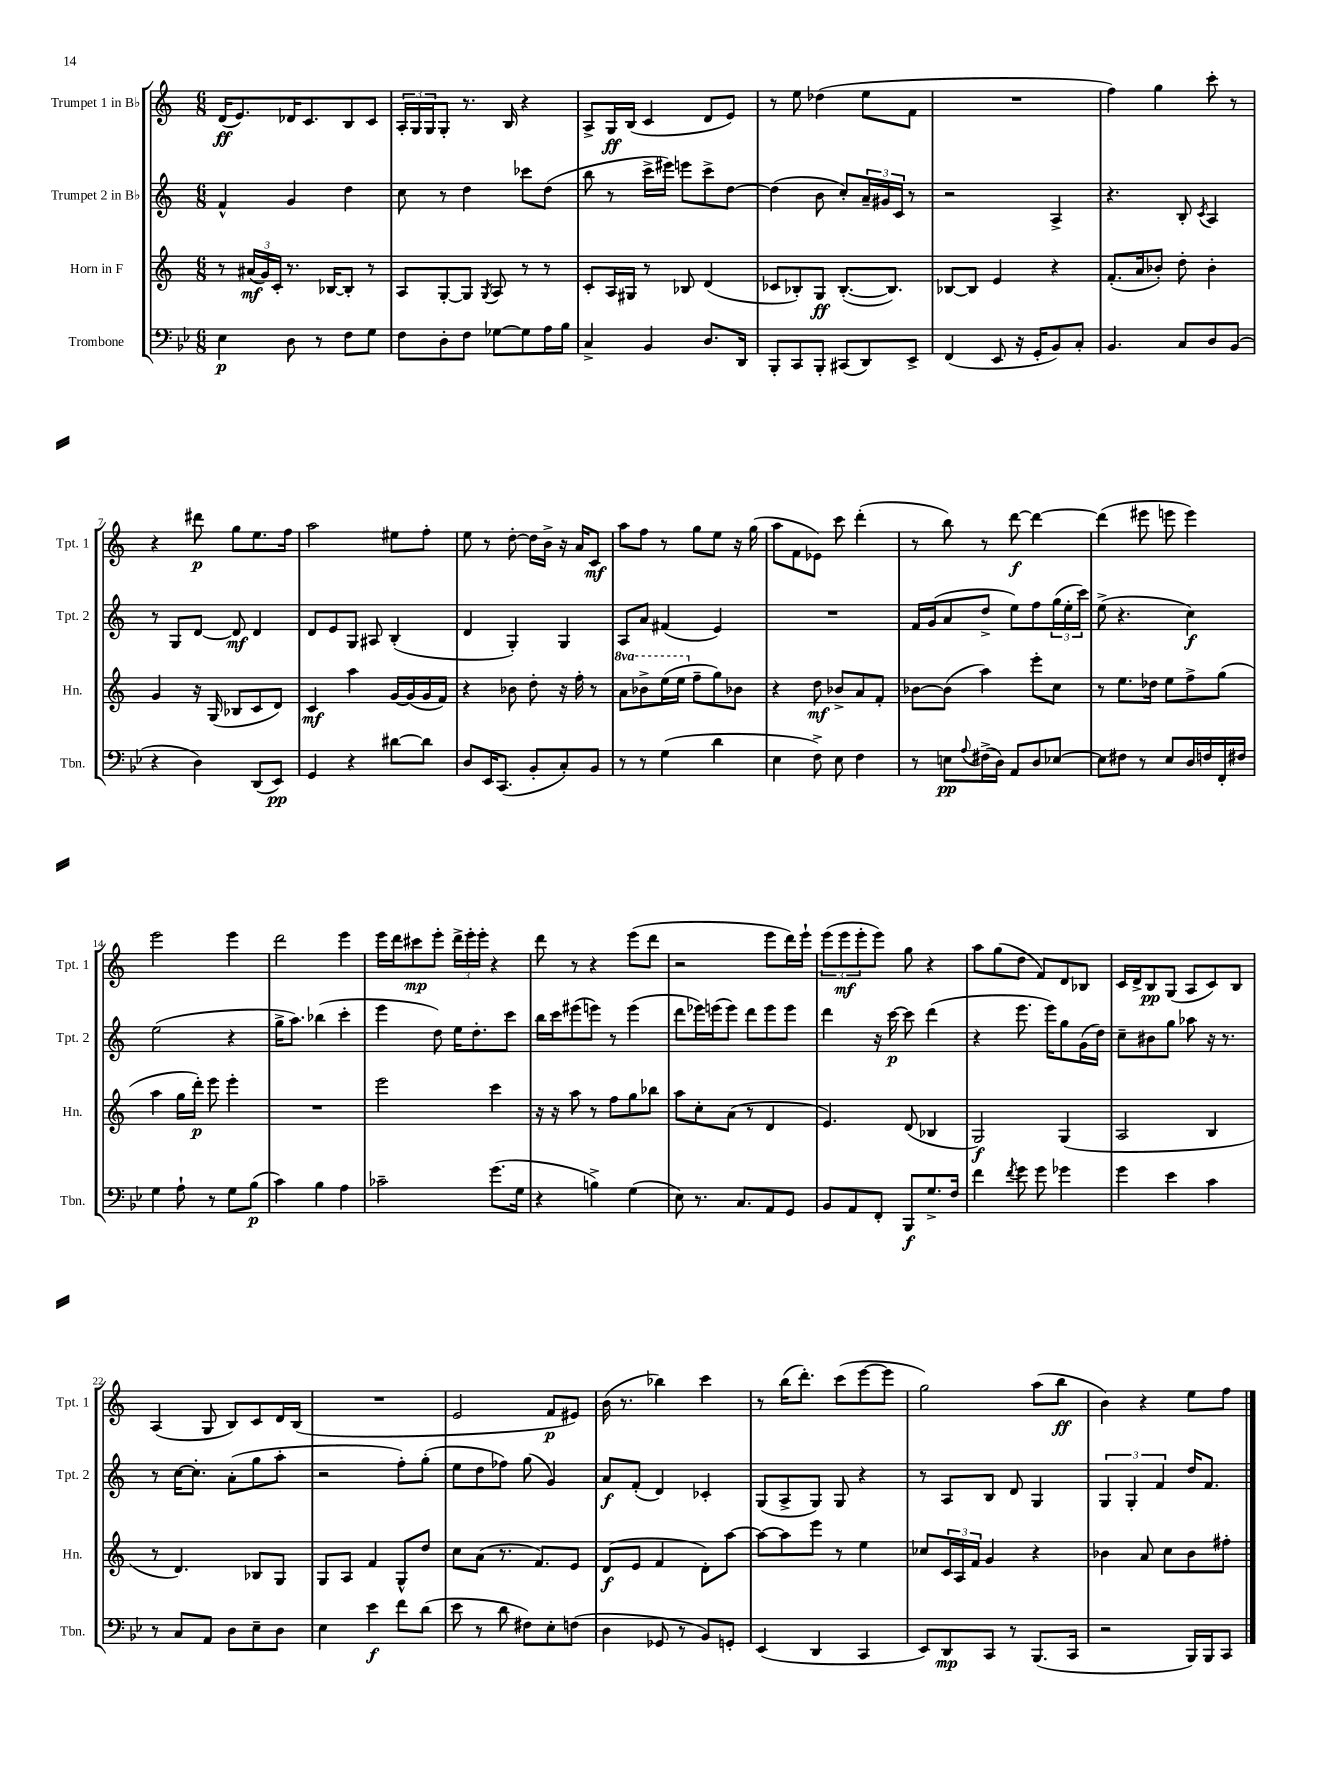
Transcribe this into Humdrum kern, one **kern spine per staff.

**kern	**kern	**kern	**kern
*staff4	*staff3	*staff2	*staff1
*clefF4	*clefG2	*clefG2	*clefG2
*k[b-e-]	*k[]	*k[]	*k[]
*M6/8	*M6/8	*M6/8	*M6/8
4E-	8r	4f^^	(16d
.	.	.	8.e)
.	(24a#	.	.
.	24g)	.	.
.	24c'	.	.
8D	8.r	4g	16d-
.	.	.	8.c
8r	.	.	.
.	[16B-	.	.
8F	8B-']	4dd	8B
8G	8r	.	8c
=	=	=	=
8F	8A	8cc	24A'
.	.	.	24G
.	.	.	24G
8D'	[8G'	8r	8G'
8F	8G]	4dd	8.r
.	8qG	.	.
[8G-	8A	.	.
.	.	.	16B
8G-]	8r	8ccc-	4r
16A	8r	(8dd	.
16B-	.	.	.
=	=	=	=
4C^	8c'	8bb	8A^
.	16A	8r	16G
.	16G#	.	(16B
4BB-	8r	16ccc^	4c
.	.	16eee#)	.
.	8B-	8eee	.
8.D	(4d	8ccc^	8d
.	.	[8dd	8e)
16DD	.	.	.
=	=	=	=
8BBB-'	8c-	(4dd]	8r
8CC	8B-')	.	8ee
8BBB-'	8G	8b	(4dd-
(8CC#	([8.B-'	8cc')	.
8DD)	.	24a~	8ee
.	.	24g#	.
.	8.B-])	.	.
.	.	24c	.
8EE-^	.	8r	8f
=	=	=	=
(4FF	[8B-	2r	2.r
.	8B-]	.	.
8EE-	4e	.	.
16r	.	.	.
16GG'	.	.	.
8BB-)	4r	4A^	.
8C'	.	.	.
=	=	=	=
4.BB-	(8.f'	4.r	4ff)
.	16a	.	.
.	8b-')	.	4gg
8C	8dd'	8B'	.
.	.	8qc	.
8D	4b-'	4A	8ccc'
(8BB-	.	.	8r
=	=	=	=
4r	4g	8r	4r
.	.	8G	.
4D)	16r	[8d	8ddd#
.	(16G	.	.
.	8B-	8d]	8gg
(8DD	8c	4d	8.ee
8EE-)	8d)	.	.
.	.	.	16ff
=	=	=	=
4GG	4c	8d	2aa
.	.	8e	.
4r	4aa	8G	.
.	.	8A#	.
[8d#	[16g	(4B'	8ee#
.	(16g]	.	.
8d#]	16g	.	8ff'
.	16f)	.	.
=	=	=	=
8D	4r	4d	8ee
16EE-	.	.	8r
(8.CC	.	.	.
.	8b-	4G')	[8dd'
8BB-'	8dd'	.	16dd]
.	.	.	16b^
8C')	16r	4G	16r
.	16ff'	.	16a
8BB-	8r	.	8c
=	=	=	=
8r	8aa	8A	8aa
8r	8bb-^	8a	8ff
(4G	(16eee	(4f#	8r
.	16eee	.	.
.	8ff~	.	8gg
4d	8gg)	4e)	8ee
.	8b-	.	16r
.	.	.	(16gg
=	=	=	=
4E-	4r	2.r	8aa
.	.	.	8f
8F^)	8dd	.	8e-)
8E-	8b-^	.	8ccc
4F	8a	.	(4ddd'
.	8f'	.	.
=	=	=	=
8r	[8b-	16f	8r
.	.	(16g	.
8E	(8b-]	8a	8bb)
8qqA	.	.	.
(16F#^	4aa)	8dd^	8r
16D)	.	.	.
8AA	.	8ee)	[8ddd
8D	8eee'	8ff	4ddd_
[8E-	8cc	(24gg	.
.	.	24ee'	.
.	.	24ccc)	.
=	=	=	=
8E-]	8r	(8ee^	(4ddd]
8F#	8.ee	4.r	.
8r	.	.	8eee#
.	16dd-	.	.
8E-	8ee	.	8eee
16D	8ff^	4cc)	4eee)
16F	.	.	.
16FF'	(8gg	.	.
16F#	.	.	.
=	=	=	=
4G	4aa	(2ee	2eee
8A`	16gg	.	.
.	16ddd')	.	.
8r	8eee	.	.
8G	4eee'	4r	4eee
(8B-	.	.	.
=	=	=	=
4c)	2.r	16gg^	2ddd
.	.	8.aa)	.
4B-	.	(4bb-	.
4A	.	4ccc'	4eee
=	=	=	=
2c-~	2eee	4eee	16eee
.	.	.	16ddd
.	.	.	8ccc#
.	.	8dd)	8eee'
.	.	16ee	24ddd^
.	.	.	24eee'
.	.	8.dd'	.
.	.	.	24eee'
(8.g	4ccc	.	4r
.	.	8ccc	.
16G	.	.	.
=	=	=	=
4r	16r	16bb	8ddd
.	16r	16ccc	.
.	8aa	(8eee#	8r
4B^)	8r	8eee)	4r
.	8ff	8r	.
(4G	8gg	(4eee	(8eee
.	8bb-	.	8ddd
=	=	=	=
8E-)	8aa	8ddd	2r
8.r	8cc'	16eee-)	.
.	.	(16eee	.
.	(8a	8eee)	.
8.C	.	.	.
.	8r	8ddd	.
8AA	4d	8eee	8eee
8GG	.	8eee	16ddd)
.	.	.	16eee`
=	=	=	=
8BB-	4.e)	4ddd	(12eee
.	.	.	12eee
8AA	.	.	.
.	.	.	12eee'
8FF'	.	16r	8eee)
.	.	[16ccc	.
8BBB-	(8d	8ccc]	8gg
8.G^	4B-	(4ddd	4r
16F	.	.	.
=	=	=	=
4f	2G)	4r	8aa
.	.	.	(8gg
8qf	.	.	.
8g	.	8.eee	8dd
8g	.	.	8f)
.	.	16eee)	.
4g-	(4G	8gg	8d
.	.	(16g	8B-
.	.	16dd)	.
=	=	=	=
4g	2A	8cc~	16c
.	.	.	16d^
.	.	8b#	8B
4e-	.	8gg	(8G
.	.	8aa-	8A
4c	4B	16r	8c)
.	.	8.r	.
.	.	.	8B
=	=	=	=
8r	8r	8r	(4A
8C	4.d)	[16cc	.
.	.	8.cc']	.
8AA	.	.	8G
8D	.	(8a'	8B)
8E-~	8B-	8gg	8c
8D	8G	8aa'	16d
.	.	.	(16B
=	=	=	=
4E-	8G	2r	2.r
.	8A	.	.
4e-	4f	.	.
8f	8G^^	8ff')	.
(8d	8dd	(8gg'	.
=	=	=	=
8e-	8cc	8ee	2e
8r	(8a	8dd	.
8d	8.r	8ff-)	.
8F#)	.	(8gg	.
.	8.f)	.	.
8E-'	.	4g)	8f
(8F	8e	.	8e#)
=	=	=	=
4D	(8d	8a	(16b
.	.	.	8.r
.	8e	(8f'	.
8GG-	4f	4d)	4bb-)
8r	.	.	.
8BB-)	8d')	4c-'	4ccc
8GG'	[8aa	.	.
=	=	=	=
(4EE-	8aa_	(8G	8r
.	8aa]	8A^	(16bb
.	.	.	8.ddd')
4DD	8eee	8G)	.
.	8r	8G	(8ccc
4CC	4ee	4r	[8eee
.	.	.	8eee]
=	=	=	=
8EE-)	8cc-	8r	2gg)
8DD	24c	8A	.
.	24A	.	.
.	24f	.	.
8CC	4g	8B	.
8r	.	8d	.
(8.BBB-	4r	4G	(8aa
.	.	.	8bb
16CC	.	.	.
=	=	=	=
2r	4b-	6G	4b)
.	.	6G'	.
.	8a	.	4r
.	.	6f	.
.	8cc	.	.
16BBB-)	8b-	16dd	8ee
16BBB-	.	8.f	.
8CC	8ff#'	.	8ff
==	==	==	==
*-	*-	*-	*-
